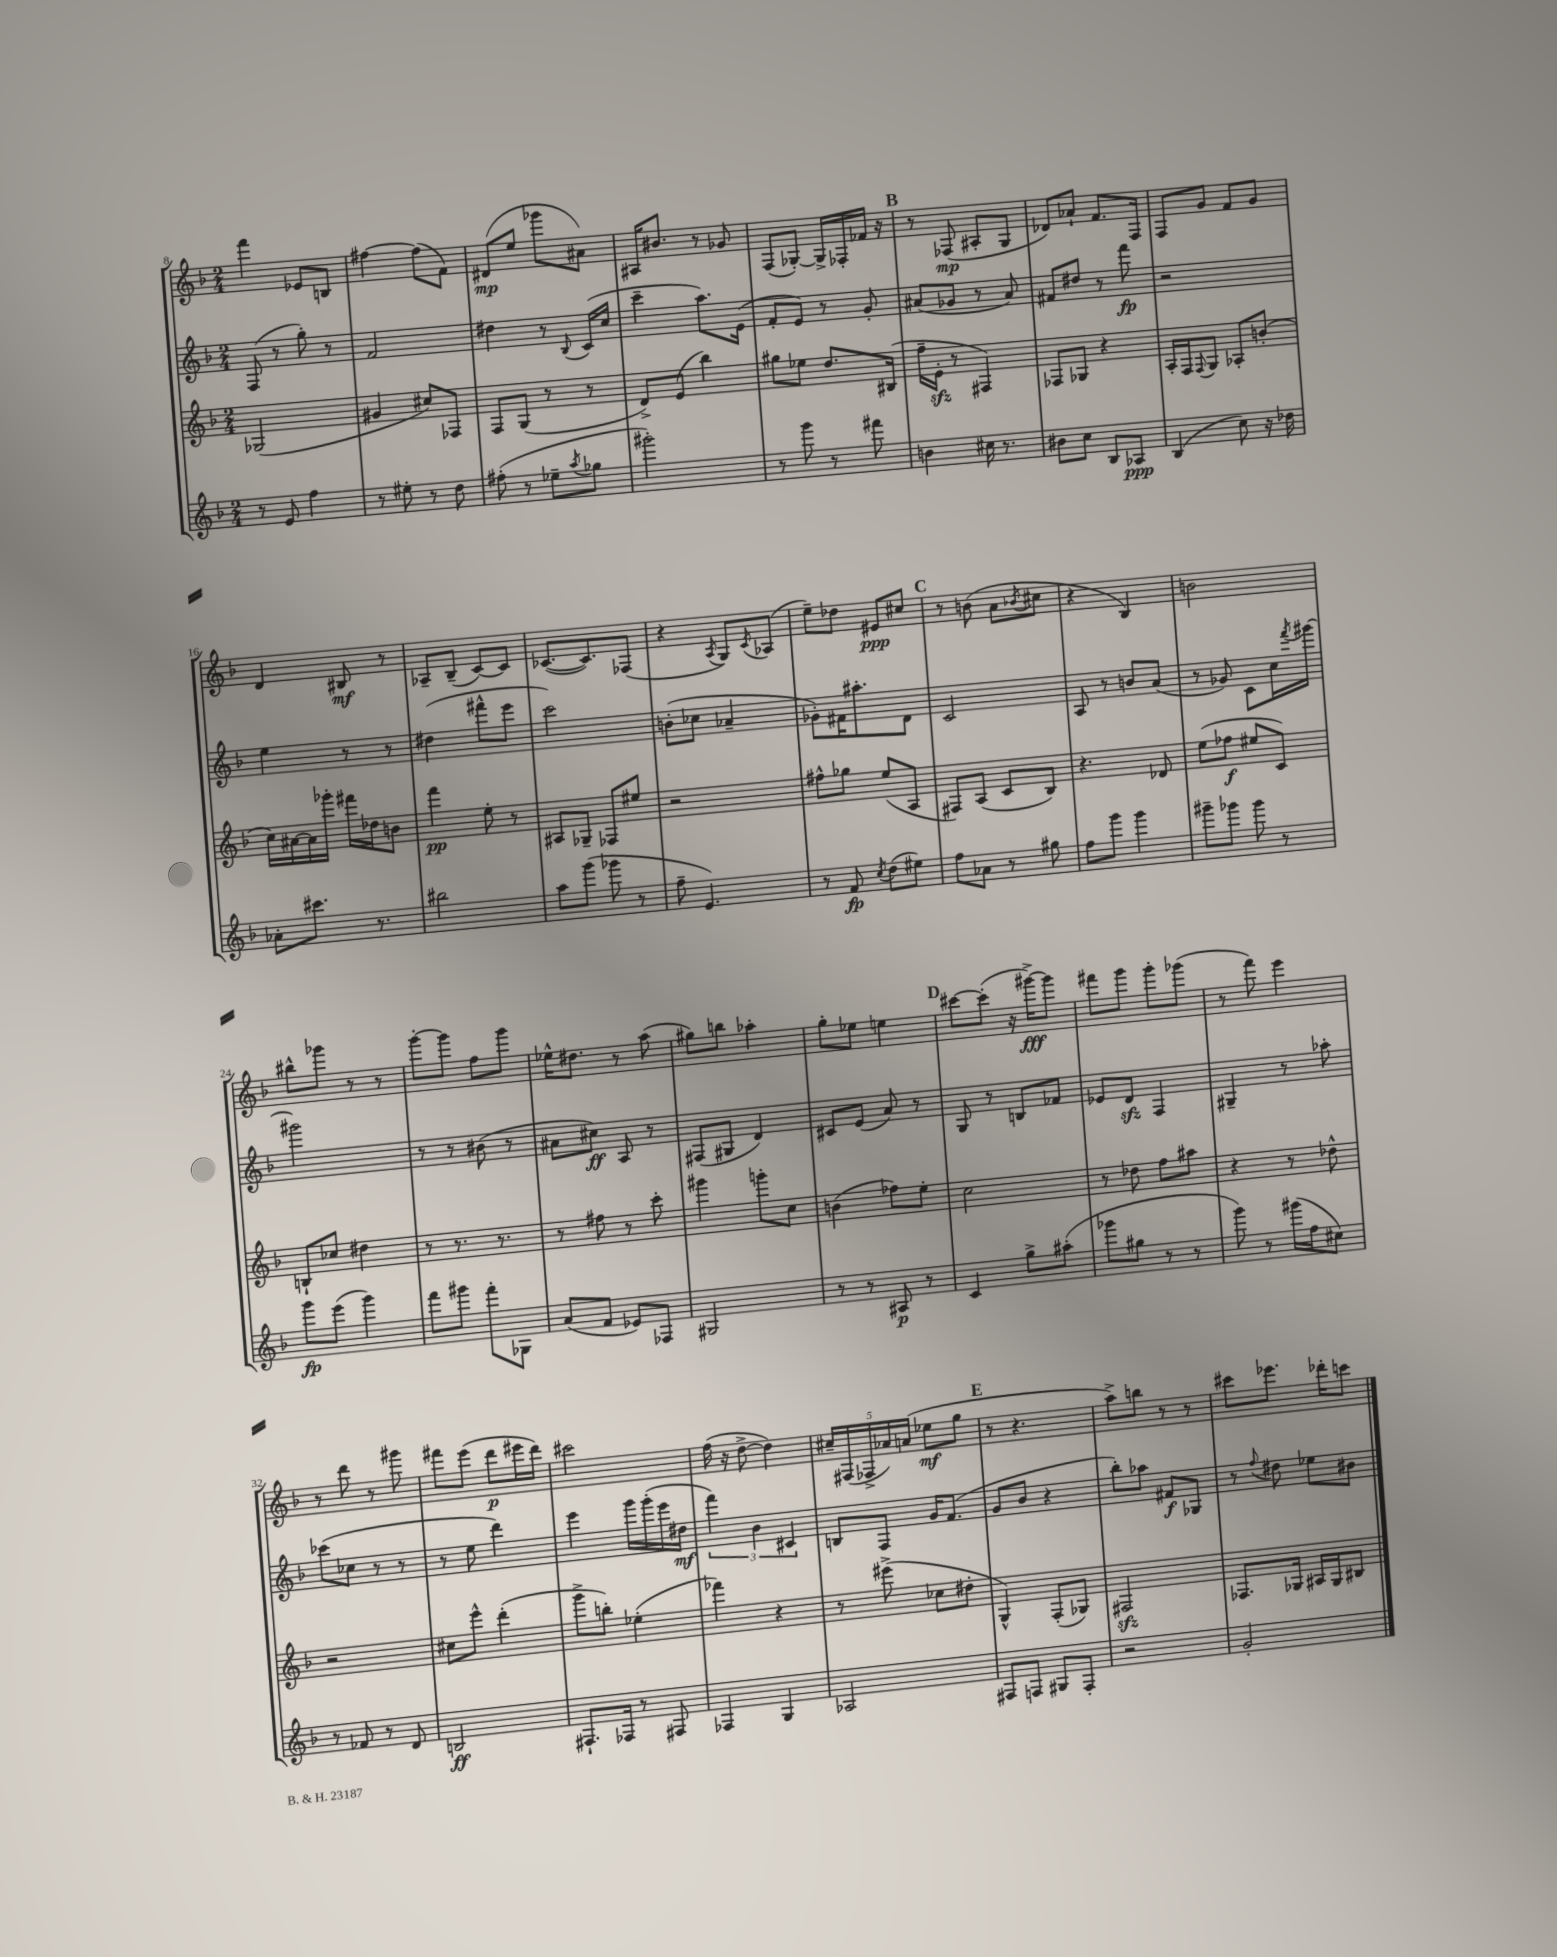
<<
\new StaffGroup <<
\new Staff = "s0" {
    \clef treble \key f \major \numericTimeSignature \time 2/4
    f'''4 ees'8 b8 |
    fis''4~ fis''8( f'8) |
    dis'8\mp( e''8 ges'''8 ais'8) |
    ais16 bis'8. r8 ges'8 |
    f8( ges8~-.) ges16-> fes16-. fes'16 r16 |
    \mark \markup { \bold "B" } r8 fes8\mp( ais8-. g8 |
    des'8) aes'8-! f'8. f16 |
    f8 g'8 f'8 g'8 |
    d'4 bis8\mf r8 |
    aes8-- bes8--( c'8~) c'8 |
    ces'8.~( ces'8.) fes8( |
    r4 \acciaccatura { a8 } g8) \acciaccatura { c'8 } aes8( |
    e''8--) des''8 eis'8\ppp cis''8 |
    \mark \markup { \bold "C" } r8 b'8( a'8 \acciaccatura { bes'8 } cis''8 |
    r4 bes4) |
    b'2 |
    bis''8-^ ges'''8 r8 r8 |
    g'''8~-. g'''8 f''8 g'''8 |
    ees''16-^ dis''8. r8 a''8( |
    gis''8) b''8 aes''4-. |
    g''8-. ees''8 e''4 |
    \mark \markup { \bold "D" } cis'''8~ cis'''8-.( r16 gis'''16~->\fff) gis'''8 |
    fis'''8 g'''8 g'''8-. ges'''8( |
    r8 f'''8) e'''4 |
    r8 d'''8 r8 gis'''8 |
    fis'''8 e'''8( d'''8\p eis'''16 d'''16) |
    cis'''2 |
    f''16( r16 d''8~-> d''4) |
    \tuplet 5/4 { cis''16-- fis16( fes16-> aes'16) a'16( } ees''8\mf g''8 |
    \mark \markup { \bold "E" } r8 r4. |
    a''8->) b''8 r8 r8 |
    cis'''8 ees'''8. des'''16-. c'''8 \bar "|." |
}
\new Staff = "s1" {
    \clef treble \key f \major \numericTimeSignature \time 2/4
    f8( r8 g''8-.) r8 |
    f'2 |
    dis''4 r8 \appoggiatura { bes8 } c'16( c''16 |
    c'''4-- a''8.) e'16( |
    f'8-. e'8) r8 g'8-. |
    \mark \markup { \bold "B" } ais'8( ges'8 r8 ais'8) |
    fis'8 dis''8 r8 f'''8\fp |
    r2 |
    e''4 r8 r8 |
    dis''4( fis'''8-^ e'''8 |
    c'''2) |
    b'8-.( ces''8 aes'4-- |
    ges'8-.) fis'16 ais''8.-. d'8 |
    \mark \markup { \bold "C" } c'2 |
    a8 r8 b'8 a'8( |
    r8 ges'8) c'8 c''16 \acciaccatura { f'''8 } gis'''16~ |
    gis'''2 |
    r8 r8 bis'8( r8 |
    ais'8 cis''8\ff) a8 r8 |
    fis8( gis8 d'4) |
    cis'8 e'8( a'8) r8 |
    \mark \markup { \bold "D" } g8 r8 b8 fes'8 |
    ees'8 d'8\sfz f4 |
    gis4-- r8 aes''8-. |
    ces'''8( ces''8 r8 r8 |
    r8 e''8 d'''4) |
    e'''4 g'''16 g'''16-.( e'''16 dis''16\mf |
    \tuplet 3/2 { f'''4) bes'4 cis'4 } |
    b8 f8 g'16 f'8.( |
    \mark \markup { \bold "E" } g'8 bes'8 r4 |
    bes''8-.) aes''8 fis'8\f ges8 |
    r8 \appoggiatura { f''8 } dis''8 ees''8 bis'8 \bar "|." |
}
\new Staff = "s2" {
    \clef treble \key f \major \numericTimeSignature \time 2/4
    ges2( |
    gis'4 cis''8) fes8 |
    f8 g8( r8 r8 |
    d'8->) e'8( bes''4) |
    gis''8 ees''8 d''8. bis16( |
    \mark \markup { \bold "B" } f''16-- e'16-.\sfz r8 fis4) |
    fes8 ges8 r4 |
    a16-. f16 \appoggiatura { f8 } g8 aes8-. b'8-.( |
    c''16) ais'16~ ais'16 ges'''16-. fis'''16 des''16 b'8 |
    f'''4\pp e''8-. r8 |
    ais8 ges8-- fes8 eis''8 |
    r2 |
    fis''8-^ ges''8 e''8( a8 |
    \mark \markup { \bold "C" } fis8) a8( c'8 bes8) |
    r4. des'8 |
    e''8( fes''8\f eis''8 c'8) |
    b8-! ces''8 dis''4 |
    r8 r8. r8. |
    r8 fis''8 r8 c'''8-. |
    gis'''4 g'''8-. c''8 |
    b'4( fes''8) e''8-. |
    \mark \markup { \bold "D" } c''2 |
    r8 des''8 f''8 ais''8 |
    r4 r8 des''8-^ |
    r2 |
    cis''8 e'''8-^ d'''4-.( |
    g'''8-> b''8-.) ees''4-.( |
    fes'''4) r4 |
    r8 eis'''8->( ces''8 dis''8-. |
    \mark \markup { \bold "E" } g4-^) f8-.( ges8) |
    fis2\sfz |
    fes8. ges16 ais16 ges16 bis8 \bar "|." |
}
\new Staff = "s3" {
    \clef treble \key f \major \numericTimeSignature \time 2/4
    r8 e'8 f''4 |
    r8 eis''8-. r8 d''8 |
    fis''8-.( r8 ees''8-- \acciaccatura { a''8 } ges''8 |
    gis'''2-.) |
    r8 g'''8 r8 fis'''8 |
    \mark \markup { \bold "B" } b'4 cis''16 r8. |
    bis'8 c''8 bes8 aes8\ppp |
    bes4( c''8) r16 des''16 |
    aes'8-. cis'''8. r8. |
    bis''2 |
    a''8 g'''8( ges'''8 r8 |
    f''8-- e'4.) |
    r8 f'8\fp \acciaccatura { c''8 } d''8( eis''8) |
    \mark \markup { \bold "C" } f''8 aes'8 r8 gis''8 |
    f''8 g'''8 g'''4 |
    gis'''8-- ges'''8 ges'''8 r8 |
    g'''8\fp e'''8( g'''4) |
    f'''8 gis'''8 f'''8-. ges8 |
    a'8( f'8 ees'8) fes8 |
    gis2 |
    r8 r8 ais8\p r8 |
    \mark \markup { \bold "D" } c'4 g''8-> ais''8-.( |
    ges'''8 gis''8 r8 r8 |
    g'''8) r8 gis'''16( f''16 cis''8) |
    r8 fes'8 r8 d'8 |
    b2\ff |
    fis8.-! fes16 r8 fis8 |
    fes4 g4 |
    aes2 |
    \mark \markup { \bold "E" } fis8 f8 gis8 f8-. |
    r2 |
    g'2-. \bar "|." |
}
>>
>>
\layout { \context { \Score currentBarNumber = #8 } }
